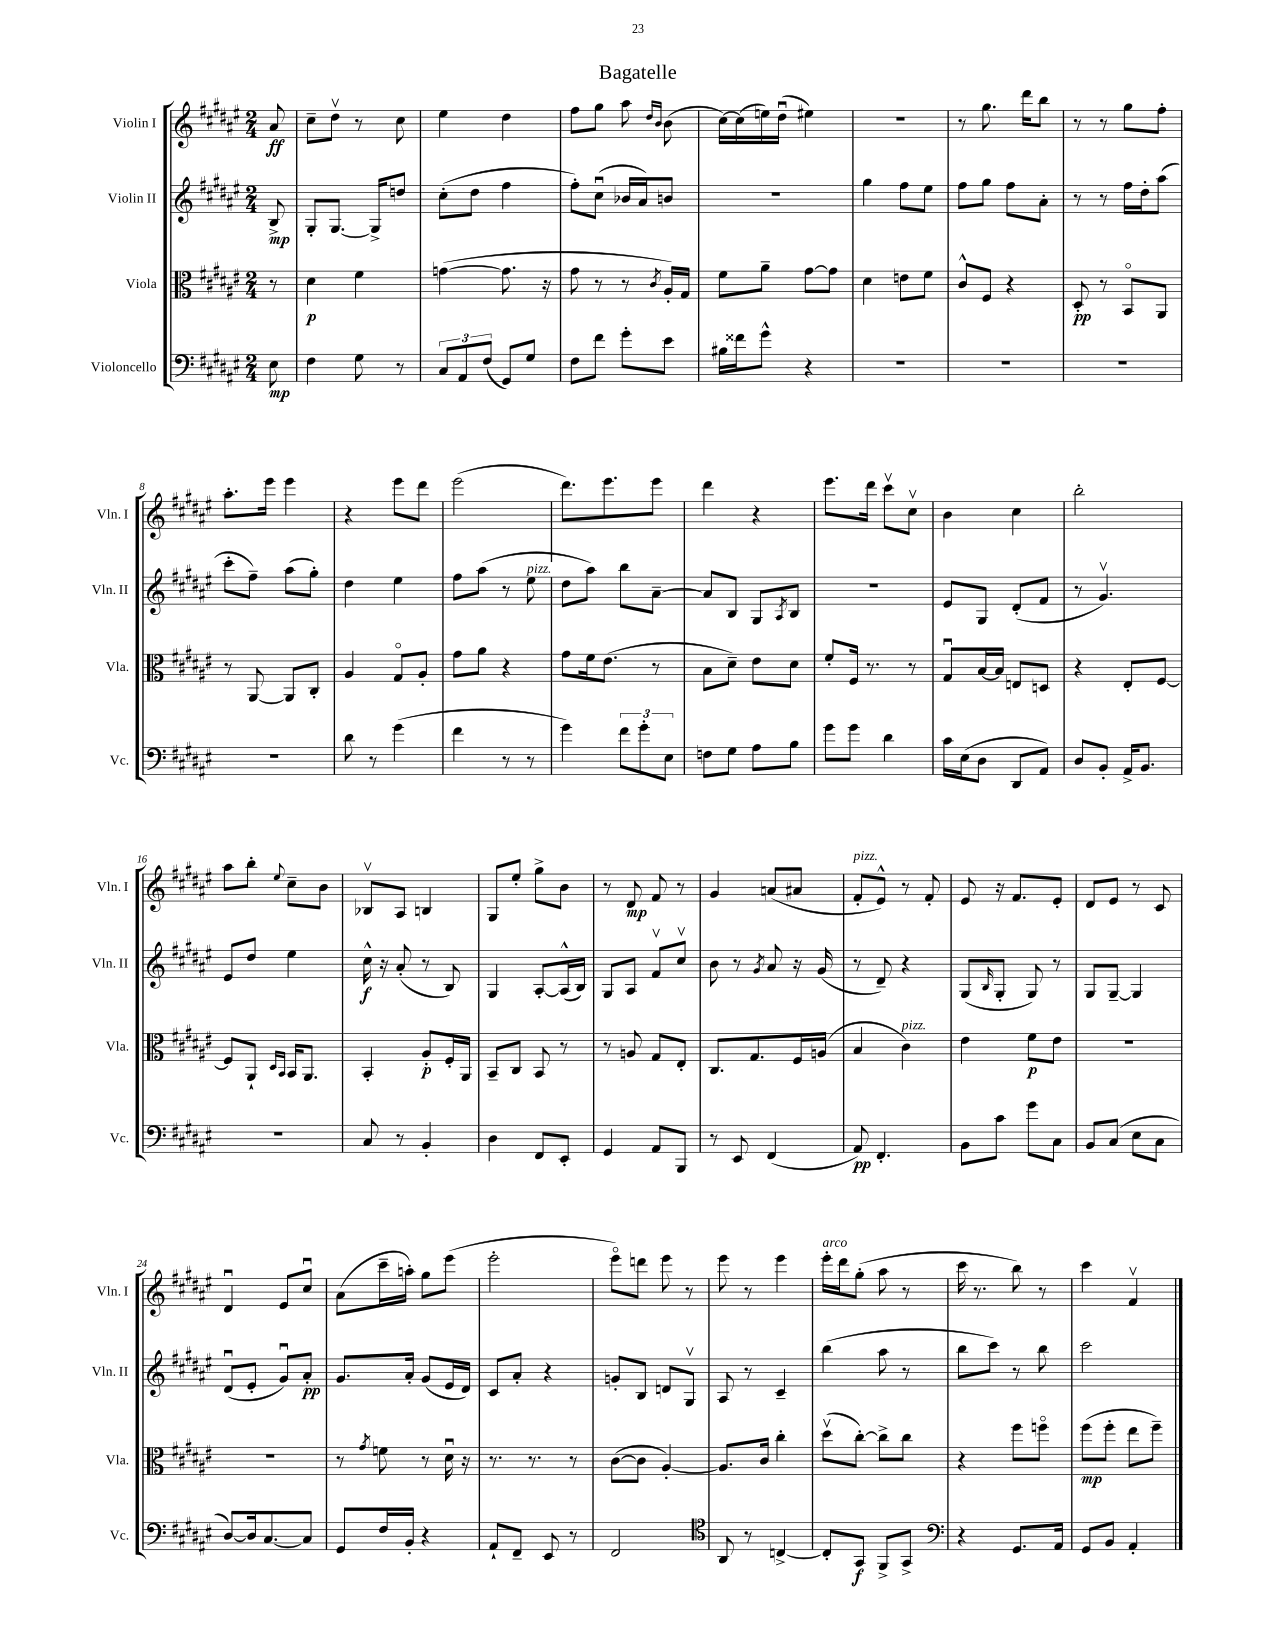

**kern	**dynam	**kern	**dynam	**kern	**dynam	**kern	**dynam
*part4	*part4	*part3	*part3	*part2	*part2	*part1	*part1
*staff4	*staff4	*staff3	*staff3	*staff2	*staff2	*staff1	*staff1
*I"Violoncello	*	*I"Viola	*	*I"Violin II	*	*I"Violin I	*
*I'Vc.	*	*I'Vla.	*	*I'Vln. II	*	*I'Vln. I	*
*clefF4	*	*clefC3	*	*clefG2	*	*clefG2	*
*k[f#c#g#d#a#e#]	*	*k[f#c#g#d#a#e#]	*	*k[f#c#g#d#a#e#]	*	*k[f#c#g#d#a#e#]	*
*M2/4	*	*M2/4	*	*M2/4	*	*M2/4	*
=	=	=	=	=	=	=	=
8E#\	mp	8r	.	8B^/	mp	8a#/	ff
=1	=1	=1	=1	=1	=1	=1	=1
4F#\	.	4d#\	p	8G#'/L	.	8cc#~\L	.
.	.	.	.	[8.G#/J	.	8dd#v\J	.
8G#\	.	4f#\	.	.	.	8r	.
.	.	.	.	16G#^/KL]	.	.	.
8r	.	.	.	8ddn/J	.	8cc#\	.
=2	=2	=2	=2	=2	=2	=2	=2
12C#/L	.	([4gn\	.	(8cc#'\L	.	4ee#\	.
12AA#/	.	.	.	.	.	.	.
.	.	.	.	8dd#\J	.	.	.
(12F#/J	.	.	.	.	.	.	.
8GG#/L)	.	8.g\]	.	4ff#\	.	4dd#\	.
8G#/J	.	.	.	.	.	.	.
.	.	16r	.	.	.	.	.
=3	=3	=3	=3	=3	=3	=3	=3
8F#\L	.	8g#\	.	8ff#'\L)	.	8ff#\L	.
8f#\J	.	8r	.	(8cc#u\J	.	8gg#\J	.
8g#'\L	.	8r	.	16b-X/LL	.	8aa#\	.
.	.	.	.	16a#/J)	.	.	.
.	.	.	.	.	.	16qqdd#/LL	.
.	.	8qc#/	.	.	.	16qqb/JJ	.
8e#\J	.	16A#'/LL)	.	8bn/J	.	(8b\	.
.	.	16G#/JJ	.	.	.	.	.
=4	=4	=4	=4	=4	=4	=4	=4
16B#X\LL	.	8f#\L	.	2r	.	[16cc#\LL)	.
16f##X\J	.	.	.	.	.	(16cc#\]	.
8g#^^\J	.	8a#~\J	.	.	.	16een\)	.
.	.	.	.	.	.	(16dd#u\JJ	.
4r	.	[8g#\L	.	.	.	4ee#X\)	.
.	.	8g#\J]	.	.	.	.	.
=5	=5	=5	=5	=5	=5	=5	=5
2r	.	4d#\	.	4gg#\	.	2r	.
.	.	8en\L	.	8ff#\L	.	.	.
.	.	8f#\J	.	8ee#\J	.	.	.
=6	=6	=6	=6	=6	=6	=6	=6
2r	.	8c#^^/L	.	8ff#\L	.	8r	.
.	.	8F#/J	.	8gg#\J	.	8.gg#\	.
.	.	4r	.	8ff#\L	.	.	.
.	.	.	.	.	.	16ddd#\KL	.
.	.	.	.	8a#'\J	.	8bb\J	.
=7	=7	=7	=7	=7	=7	=7	=7
2r	.	8D#'/	pp	8r	.	8r	.
.	.	8r	.	8r	.	8r	.
.	.	8BB/L	.	16ff#\LL	.	8gg#\L	.
.	.	.	.	16dd#'\J	.	.	.
.	.	8AA#/J	.	(8aa#\J	.	8ff#'\J	.
!!LO:LB:g=z
=8	=8	=8	=8	=8	=8	=8	=8
2r	.	8r	.	8ccc#'\L	.	8.aa#'\L	.
.	.	[8AA#/	.	8ff#~\J)	.	.	.
.	.	.	.	.	.	16eee#\Jk	.
.	.	8AA#/L]	.	(8aa#\L	.	4eee#\	.
.	.	8C#'/J	.	8gg#'\J)	.	.	.
=9	=9	=9	=9	=9	=9	=9	=9
8d#\	.	4A#/	.	4dd#\	.	4r	.
8r	.	.	.	.	.	.	.
(4g#\	.	8G#/L	.	4ee#\	.	8eee#\L	.
.	.	8A#'/J	.	.	.	8ddd#\J	.
=10	=10	=10	=10	=10	=10	=10	=10
4f#\	.	8g#\L	.	8ff#\L	.	(2eee#\	.
.	.	8a#\J	.	(8aa#\J	.	.	.
8r	.	4r	.	8r	.	.	.
!	!	!	!	!LO:TX:a:i:t=pizz.	!	!	!
8r	.	.	.	8ee#\	.	.	.
=11	=11	=11	=11	=11	=11	=11	=11
4g#\)	.	8g#\L	.	8dd#\L	.	8.ddd#\L)	.
.	.	16f#\k	.	8aa#\J)	.	.	.
.	.	(8.e#\J	.	.	.	8.eee#\	.
12f#\L	.	.	.	8bb\L	.	.	.
12g#'\	.	.	.	.	.	.	.
.	.	8r	.	[8a#~\J	.	8eee#\J	.
12E#\J	.	.	.	.	.	.	.
=12	=12	=12	=12	=12	=12	=12	=12
8Fn\L	.	8B\L	.	8a#/L]	.	4ddd#\	.
8G#\J	.	8d#~\J)	.	8B/J	.	.	.
8A#\L	.	8e#\L	.	8G#/L	.	4r	.
.	.	.	.	8qA#/	.	.	.
8B\J	.	8d#\J	.	8B/J	.	.	.
=13	=13	=13	=13	=13	=13	=13	=13
8g#\L	.	8f#'/L	.	2r	.	8.eee#\L	.
8g#\J	.	16F#/Jk	.	.	.	.	.
.	.	8.r	.	.	.	16ddd#\Jk	.
4d#\	.	.	.	.	.	8ccc#v\L	.
.	.	8r	.	.	.	8cc#v\J	.
=14	=14	=14	=14	=14	=14	=14	=14
16c#\LL	.	8G#u/L	.	8e#/L	.	4b\	.
(16E#\J	.	.	.	.	.	.	.
8D#\J	.	[16B/L	.	8G#/J	.	.	.
.	.	16B/JJ]	.	.	.	.	.
8DD#/L	.	8En/L	.	(8d#'/L	.	4cc#\	.
8AA#/J)	.	8Dn/J	.	8f#/J	.	.	.
=15	=15	=15	=15	=15	=15	=15	=15
8D#/L	.	4r	.	8r	.	2bb'\	.
8BB'/J	.	.	.	4.g#v/)	.	.	.
16AA#^/KL	.	8E#'/L	.	.	.	.	.
8.BB/J	.	.	.	.	.	.	.
.	.	[8F#/J	.	.	.	.	.
!!LO:LB:g=z
=16	=16	=16	=16	=16	=16	=16	=16
2r	.	8F#/L]	.	8e#/L	.	8aa#\L	.
.	.	8AA#`/J	.	8dd#/J	.	8bb'\J	.
.	.	16qqD#/LL	.	.	.	.	.
.	.	16qqBB/JJ	.	.	.	8qqee#/	.
.	.	16BB/KL	.	4ee#\	.	8cc#~\L	.
.	.	8.AA#/J	.	.	.	.	.
.	.	.	.	.	.	8b\J	.
=17	=17	=17	=17	=17	=17	=17	=17
8C#/	.	4BB'/	.	16cc#^^\	f	8B-Xv/L	.
.	.	.	.	16r	.	.	.
8r	.	.	.	(8a#'/	.	8A#/J	.
4BB'/	.	8A#'/L	p	8r	.	4Bn/	.
.	.	16F#'/L	.	8B/)	.	.	.
.	.	16AA#/JJ	.	.	.	.	.
=18	=18	=18	=18	=18	=18	=18	=18
4D#\	.	8BB~/L	.	4G#/	.	8G#/L	.
.	.	8C#/J	.	.	.	8ee#'/J	.
8FF#/L	.	8BB/	.	[8A#'/L	.	8gg#^\L	.
8EE#'/J	.	8r	.	(16A#^^/L]	.	8b\J	.
.	.	.	.	16B/JJ)	.	.	.
=19	=19	=19	=19	=19	=19	=19	=19
4GG#/	.	8r	.	8G#/L	.	8r	.
.	.	8An/	.	8A#/J	.	8d#/	mp
8AA#/L	.	8G#/L	.	8f#v/L	.	8f#/	.
8BBB/J	.	8E#'/J	.	8cc#v/J	.	8r	.
=20	=20	=20	=20	=20	=20	=20	=20
8r	.	8.C#/L	.	8b\	.	4g#/	.
8EE#/	.	.	.	8r	.	.	.
.	.	8.G#/	.	.	.	.	.
.	.	.	.	8qg#/	.	.	.
(4FF#/	.	.	.	8a#/	.	(8an/L	.
.	.	16F#/L	.	16r	.	8a#X/J	.
.	.	(16An/JJ	.	(16g#/	.	.	.
=21	=21	=21	=21	=21	=21	=21	=21
!	!	!	!	!	!	!LO:TX:a:i:t=pizz.	!
8AA#/)	pp	4B/	.	8r	.	8f#'/L	.
4.FF#'/	.	.	.	8d#~/)	.	8e#^^/J)	.
!	!	!LO:TX:a:i:t=pizz.	!	!	!	!	!
.	.	4c#\)	.	4r	.	8r	.
.	.	.	.	.	.	8f#'/	.
=22	=22	=22	=22	=22	=22	=22	=22
8BB\L	.	4e#\	.	(8G#/L	.	8e#/	.
.	.	.	.	16qqB/	.	.	.
8c#\J	.	.	.	8G#'/J	.	16r	.
.	.	.	.	.	.	8.f#/L	.
8g#\L	.	8f#\L	p	8G#/)	.	.	.
8C#\J	.	8e#\J	.	8r	.	8e#'/J	.
=23	=23	=23	=23	=23	=23	=23	=23
8BB/L	.	2r	.	8G#/L	.	8d#/L	.
(8C#/J	.	.	.	[8G#~/J	.	8e#/J	.
8E#\L	.	.	.	4G#/]	.	8r	.
8C#\J	.	.	.	.	.	8c#/	.
!!LO:LB:g=z
=24	=24	=24	=24	=24	=24	=24	=24
[8D#/L)	.	2r	.	(8d#u/L	.	4d#u/	.
16D#/k]	.	.	.	8e#'/J	.	.	.
[8.C#/	.	.	.	.	.	.	.
.	.	.	.	8g#u/L)	.	8e#/L	.
8C#/J]	.	.	.	8a#'/J	pp	8cc#u/J	.
=25	=25	=25	=25	=25	=25	=25	=25
8GG#/L	.	8r	.	8.g#/L	.	(8a#\L	.
.	.	8qg#/	.	.	.	.	.
16F#/L	.	8fn\	.	.	.	16ccc#~\L	.
16BB'/JJ	.	.	.	16a#'/Jk	.	16aan'\JJ)	.
4r	.	8r	.	(8g#/L	.	8gg#\L	.
.	.	16d#u\	.	16e#/L	.	(8eee#\J	.
.	.	16r	.	16d#/JJ)	.	.	.
=26	=26	=26	=26	=26	=26	=26	=26
8AA#`/L	.	8.r	.	8c#/L	.	2eee#'\	.
8FF#~/J	.	.	.	8a#'/J	.	.	.
.	.	8.r	.	.	.	.	.
8EE#/	.	.	.	4r	.	.	.
8r	.	8r	.	.	.	.	.
=27	=27	=27	=27	=27	=27	=27	=27
2FF#/	.	([8c#\L	.	8gn'/L	.	8eee#\L)	.
.	.	8c#\J]	.	8B/J	.	8dddn\J	.
.	.	[4A#'/)	.	8dn/L	.	8eee#\	.
.	.	.	.	8G#v/J	.	8r	.
=28	=28	=28	=28	=28	=28	=28	=28
*clefC4	*	*	*	*	*	*	*
8AA#/	.	8.A#/L]	.	8A#/	.	8eee#\	.
8r	.	.	.	8r	.	8r	.
.	.	16c#/Jk	.	.	.	.	.
[4Cn^/	.	4cc#'\	.	4c#~/	.	4eee#\	.
=29	=29	=29	=29	=29	=29	=29	=29
!	!	!	!	!	!	!LO:TX:a:i:t=arco	!
8C'/L]	.	(8dd#v\L	.	(4bb\	.	16eee#'\LL	.
.	.	.	.	.	.	16ddd#\J	.
8GG#/J	f	[8cc#'\J)	.	.	.	(8gg#'\J	.
8FF#^/L	.	8cc#^\L]	.	8aa#\	.	8aa#\	.
8GG#^/J	.	8cc#\J	.	8r	.	8r	.
=30	=30	=30	=30	=30	=30	=30	=30
*clefF4	*	*	*	*	*	*	*
4r	.	4r	.	8bb\L	.	16ccc#\	.
.	.	.	.	.	.	8.r	.
.	.	.	.	8ccc#\J)	.	.	.
8.GG#/L	.	8ff#\L	.	8r	.	8bb\)	.
.	.	8ffn\J	.	8bb\	.	8r	.
16AA#/Jk	.	.	.	.	.	.	.
=31	=31	=31	=31	=31	=31	=31	=31
8GG#/L	.	(8ff#\L	mp	2ccc#\	.	4ccc#\	.
8BB/J	.	8ff#'\J	.	.	.	.	.
4AA#'/	.	8ee#\L	.	.	.	4f#v/	.
.	.	8ff#~\J)	.	.	.	.	.
==	==	==	==	==	==	==	==
*-	*-	*-	*-	*-	*-	*-	*-
